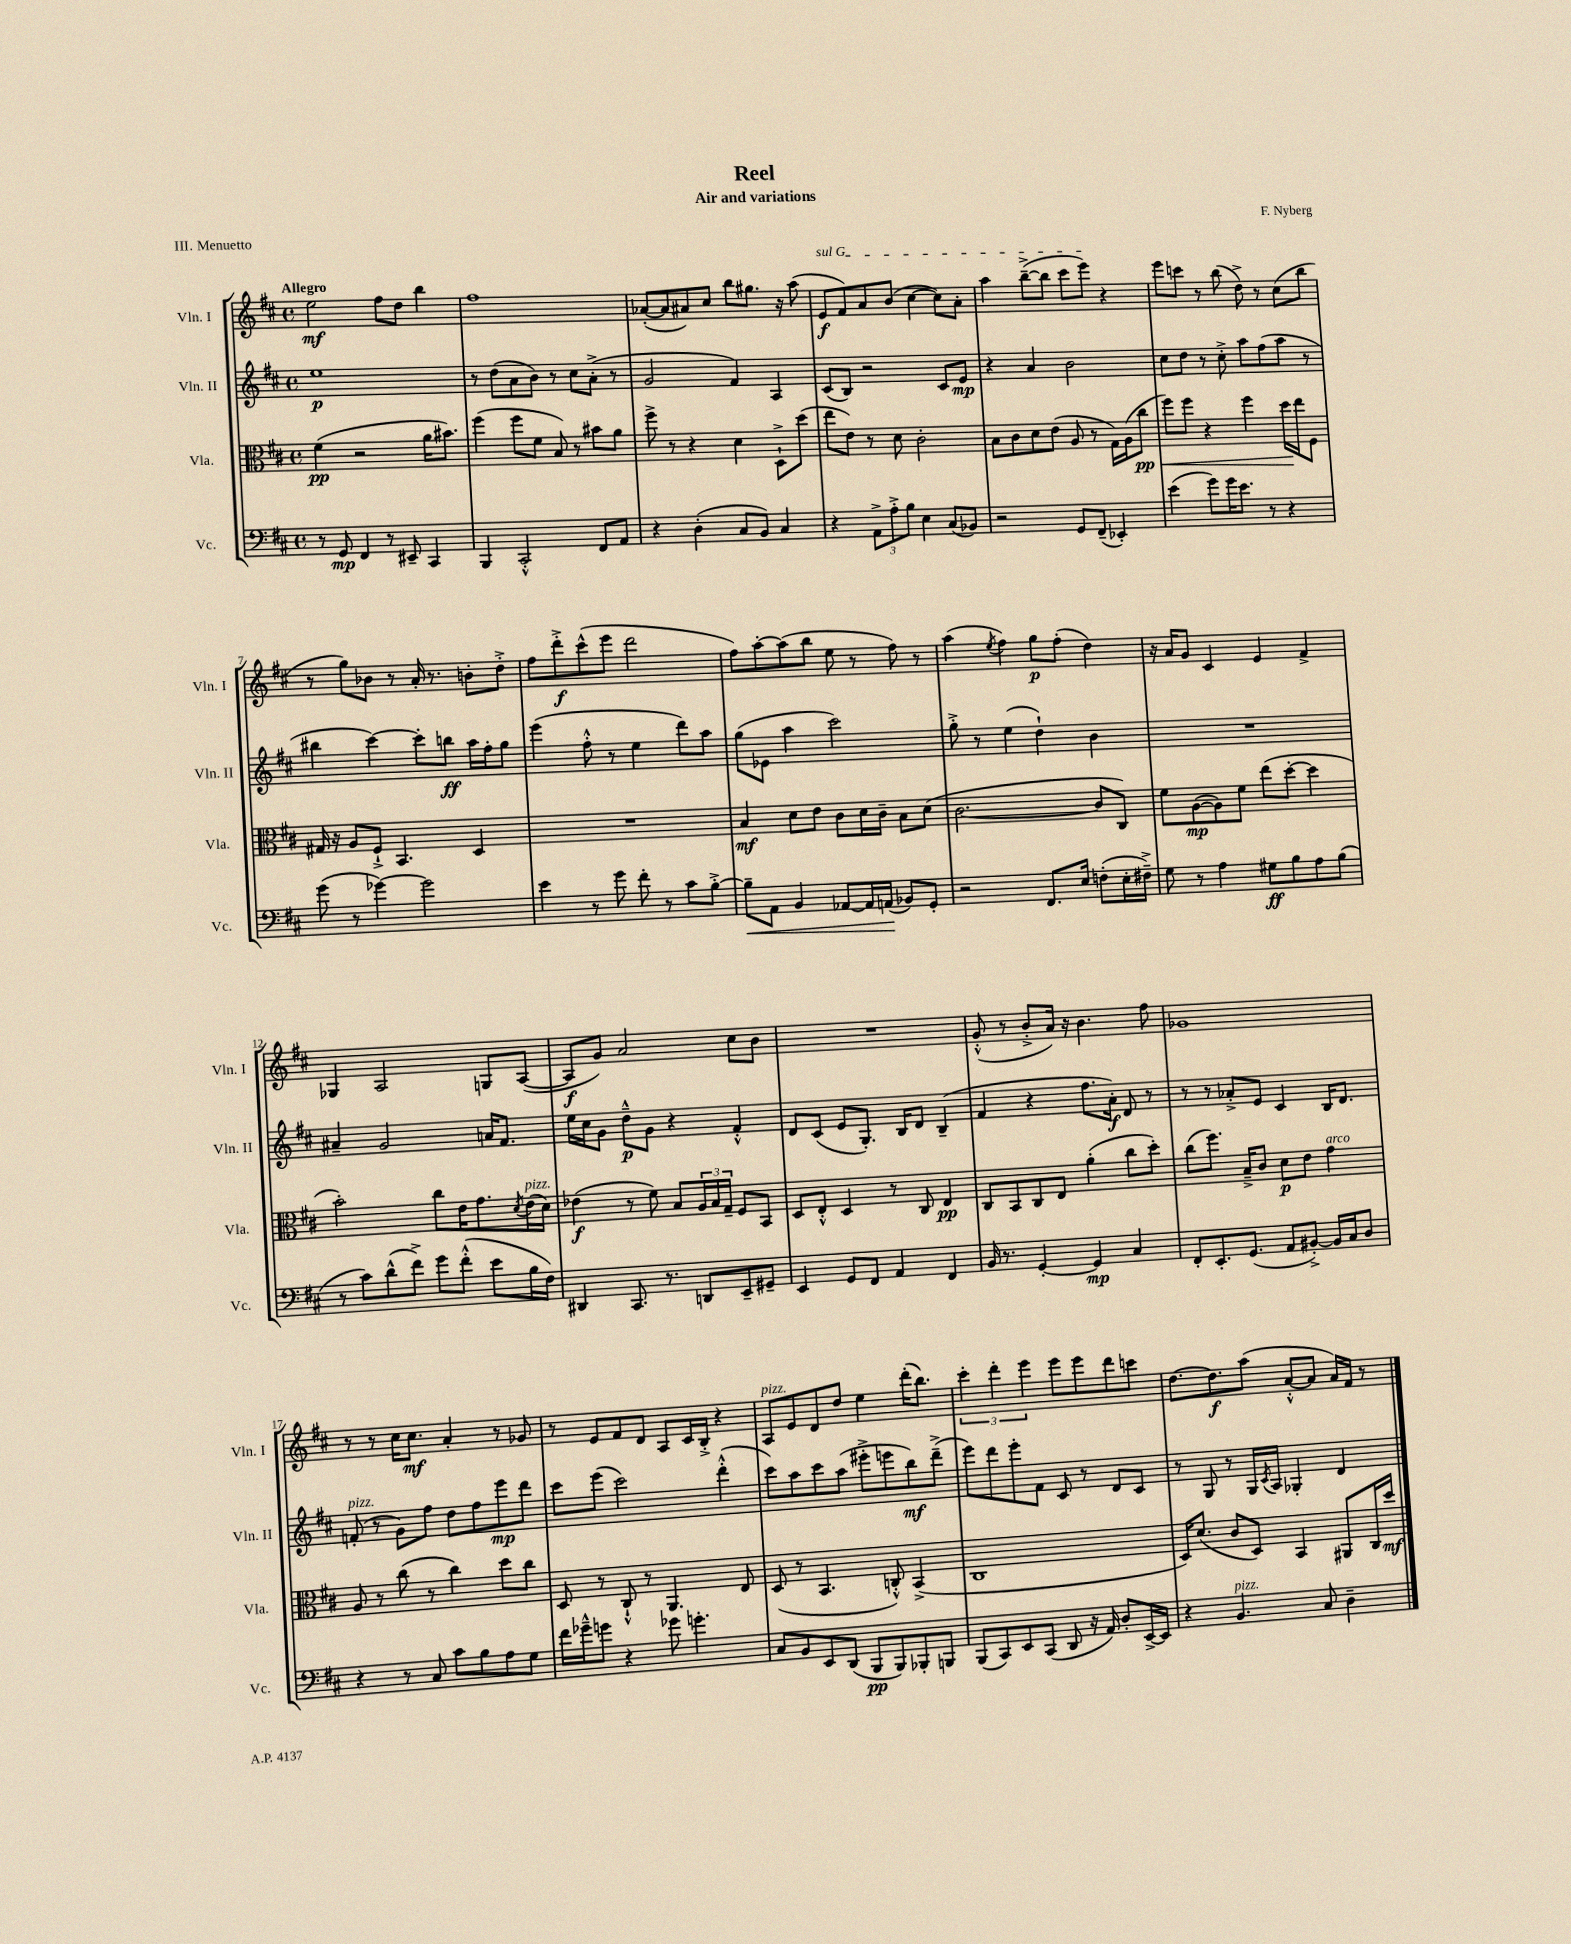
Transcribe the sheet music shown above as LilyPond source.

\header { title = "Reel" composer = "F. Nyberg" subtitle = "Air and variations" piece = "III. Menuetto" }
<<
\new StaffGroup <<
\new Staff = "s0" \with { instrumentName = "Vln. I" shortInstrumentName = "Vln. I" } {
    \clef treble \key d \major \defaultTimeSignature \time 4/4 \tempo "Allegro"
    e''2\mf fis''8 d''8 b''4 |
    fis''1 |
    aes'8~-.( aes'8 ais'8) cis''8 b''8 gis''8. r16 a''8( |
    \once \override TextSpanner.bound-details.left.text = \markup { \italic "sul G" } e'8\f\startTextSpan fis'8) a'8 b'8( cis''4~ cis''8) a'8-. |
    a''4 b''8~--->( b''8 cis'''8 e'''8\stopTextSpan) r4 |
    e'''8 c'''8 r8 b''8( d''8->) r8 cis''8( b''8 |
    r8 g''8) bes'8 r8 a'16-. r8. b'8-. d''8-.-> |
    fis''8 d'''8-.->\f cis'''8-^( e'''8 d'''2 |
    fis''8) a''8~-. a''8( b''8 e''8 r8 fis''8) r8 |
    a''4( \acciaccatura { e''8 } fis''4) g''8\p fis''8-.( d''4) |
    r16 a'16 g'8 cis'4 e'4 fis'4-> |
    ges4 a2 g8 a8~( |
    a8\f g'8) a'2 cis''8 b'8 |
    R1 |
    g'8-.-^( r8 b'8-.-> a'16) r16 b'4. fis''8 |
    ges'1 |
    r8 r8 cis''16 cis''8.\mf a'4-. r8 ges'8 |
    r8 e'8 fis'8 d'8 a8 cis'16 b16-.-> r4 |
    a8^\markup { \italic "pizz." } e'8 d'8 d''8 e''4 d'''16-.( b''8.) |
    \tuplet 3/2 { cis'''4-. d'''4-. e'''4 } e'''8 e'''8 d'''8 c'''8 |
    d''8.~ d''8.\f a''8( a'8~-.-^ a'8 a'16) fis'16 r8 \bar "|." |
}
\new Staff = "s1" \with { instrumentName = "Vln. II" shortInstrumentName = "Vln. II" } {
    \clef treble \key d \major \defaultTimeSignature \time 4/4
    e''1\p |
    r8 d''8( a'8 b'8) r8 cis''8 a'8-.->( r8 |
    g'2 fis'4) a4 |
    cis'8( b8) r2 cis'8 e'8\mp |
    r4 a'4 b'2 |
    cis''8 d''8 r8 cis''8-.-> a''8 fis''8( a''8 r8 |
    bis''4 cis'''4~) cis'''8-. b''8\ff a''16 fis''16-. g''8 |
    e'''4( fis''8-.-^ r8 e''4 d'''8) a''8 |
    g''8( ees'8 a''4 cis'''2) |
    g''8-.-> r8 e''4( d''4-!) b'4 |
    R1 |
    ais'4-- g'2 a'16 fis'8. |
    e''16 cis''16 g'8 d''8---^\p g'8 r4 fis'4-.-^ |
    d'8 cis'8( e'8 g8.-.) b16 d'8 b4--( |
    fis'4 r4 fis''8. a'16-.\f) d'8 r8 |
    r8 r8 aes'8-.-> e'8 cis'4 b16 d'8. |
    f'8-.^\markup { \italic "pizz." }( r8 g'8) fis''8 d''8 fis''8 e'''8\mp d'''8 |
    cis'''8 e'''8( cis'''2) d'''4-.-^( |
    cis'''8) a''8 cis'''8 a''8( eis'''8-.-> e'''8 b''8\mf) d'''8--->( |
    e'''8) d'''8 e'''8-. fis'8 cis'8 r8 d'8 cis'8 |
    r8 g8 r8 g16 \acciaccatura { cis'8 } a16 ges4-. d'4 \bar "|." |
}
\new Staff = "s2" \with { instrumentName = "Vla." shortInstrumentName = "Vla." } {
    \clef alto \key d \major \defaultTimeSignature \time 4/4
    fis'4\pp( r2 a'16 bis'8.) |
    fis''4( fis''8 fis'8 b8) r8 bis'8 a'8 |
    fis''8-> r8 r4 d'4 d8-!-> d''8( |
    e''8 e'8) r8 d'8 cis'2-. |
    b8 cis'8 d'8 e'8( a8 r8 g16) a16( cis''8\pp\< |
    fis''8) fis''8 r4 fis''4 d''16\! e''16 fis8 |
    gis16 r16 a8 fis8-!-> b,4. d4 |
    R1 |
    b4\mf d'8 e'8 cis'8 d'16 cis'16-- b8 d'8( |
    cis'2.~ cis'8 cis8) |
    fis'8 a8~\mp( a8) fis'8 e''8( d''8~-. d''4 |
    b'2-.) cis''8 e'16 g'8. \acciaccatura { d'8 } e'16^\markup { \italic "pizz." }( d'16) |
    ees'4\f( r8 fis'8) b8 \tuplet 3/2 { a16 b16 g16-- } fis8 b,8 |
    d8 e8-.-^ d4 r8 cis8 e4\pp |
    cis8 b,8 cis8 e8 a'4-.( cis''8 d''8-.) |
    cis''8( fis''8.) b16---> cis'8 d'8\p e'8 g'4^\markup { \italic "arco" } |
    a8 r8 cis''8( r8 cis''4) d''8 cis''8 |
    d8 r8 cis8-!-^ r8 a,4. e8 |
    d8( r8 b,4. c8-.-^) b,4->( |
    cis1 |
    d16) d'8.( cis'8 d8) b,4 ais,8 cis16 d''16\mf \bar "|." |
}
\new Staff = "s3" \with { instrumentName = "Vc." shortInstrumentName = "Vc." } {
    \clef bass \key d \major \defaultTimeSignature \time 4/4
    r8 g,8\mp fis,4 r8 eis,8-- cis,4 |
    b,,4 cis,2-.-^ fis,8 a,8 |
    r4 d4-.( cis8 b,8) cis4 |
    r4 \tuplet 3/2 { a,8-> a8-.-> b8 } e4 cis8( bes,8) |
    r2 g,8 fis,8--( ees,4-.) |
    e'4( g'8) g'16 e'8. r8 r4 |
    g'8( r8 ges'4~) ges'2 |
    e'4 r8 g'8 fis'8-. r8 cis'8 b8~-.-> |
    b8--\< a,8 b,4 aes,8~ aes,16 a,16\!( bes,8) g,8-. |
    r2 fis,8. e16 f8-.( e16-. fis16--->) |
    g8 r8 a4 gis8\ff b8 a8 b8( |
    r8 cis'8) d'8-^( fis'8->) g'8 fis'8-.-^( e'8 b16 fis16) |
    dis,4 cis,8. r8. d,8 e,8-- gis,8-- |
    e,4 g,8 fis,8 a,4 fis,4 |
    b,16 r8. g,4~-. g,4\mp cis4 |
    fis,8-. e,8.-. g,8.( a,8 bis,8~-.->) bis,16 cis16 d8 |
    r4 r8 cis8 cis'8 b8 a8 g8 |
    fis'16 ges'16---^ g'8 r4 ges'8 g'4.-. |
    cis8 b,8 e,8 d,8( b,,8\pp b,,8) bes,,8-. b,,8 |
    b,,8( cis,8) e,8 cis,8( d,8 r16 a,16) d8-. e,16~-> e,16 |
    r4 b,4.^\markup { \italic "pizz." } cis8 d4-- \bar "|." |
}
>>
>>
